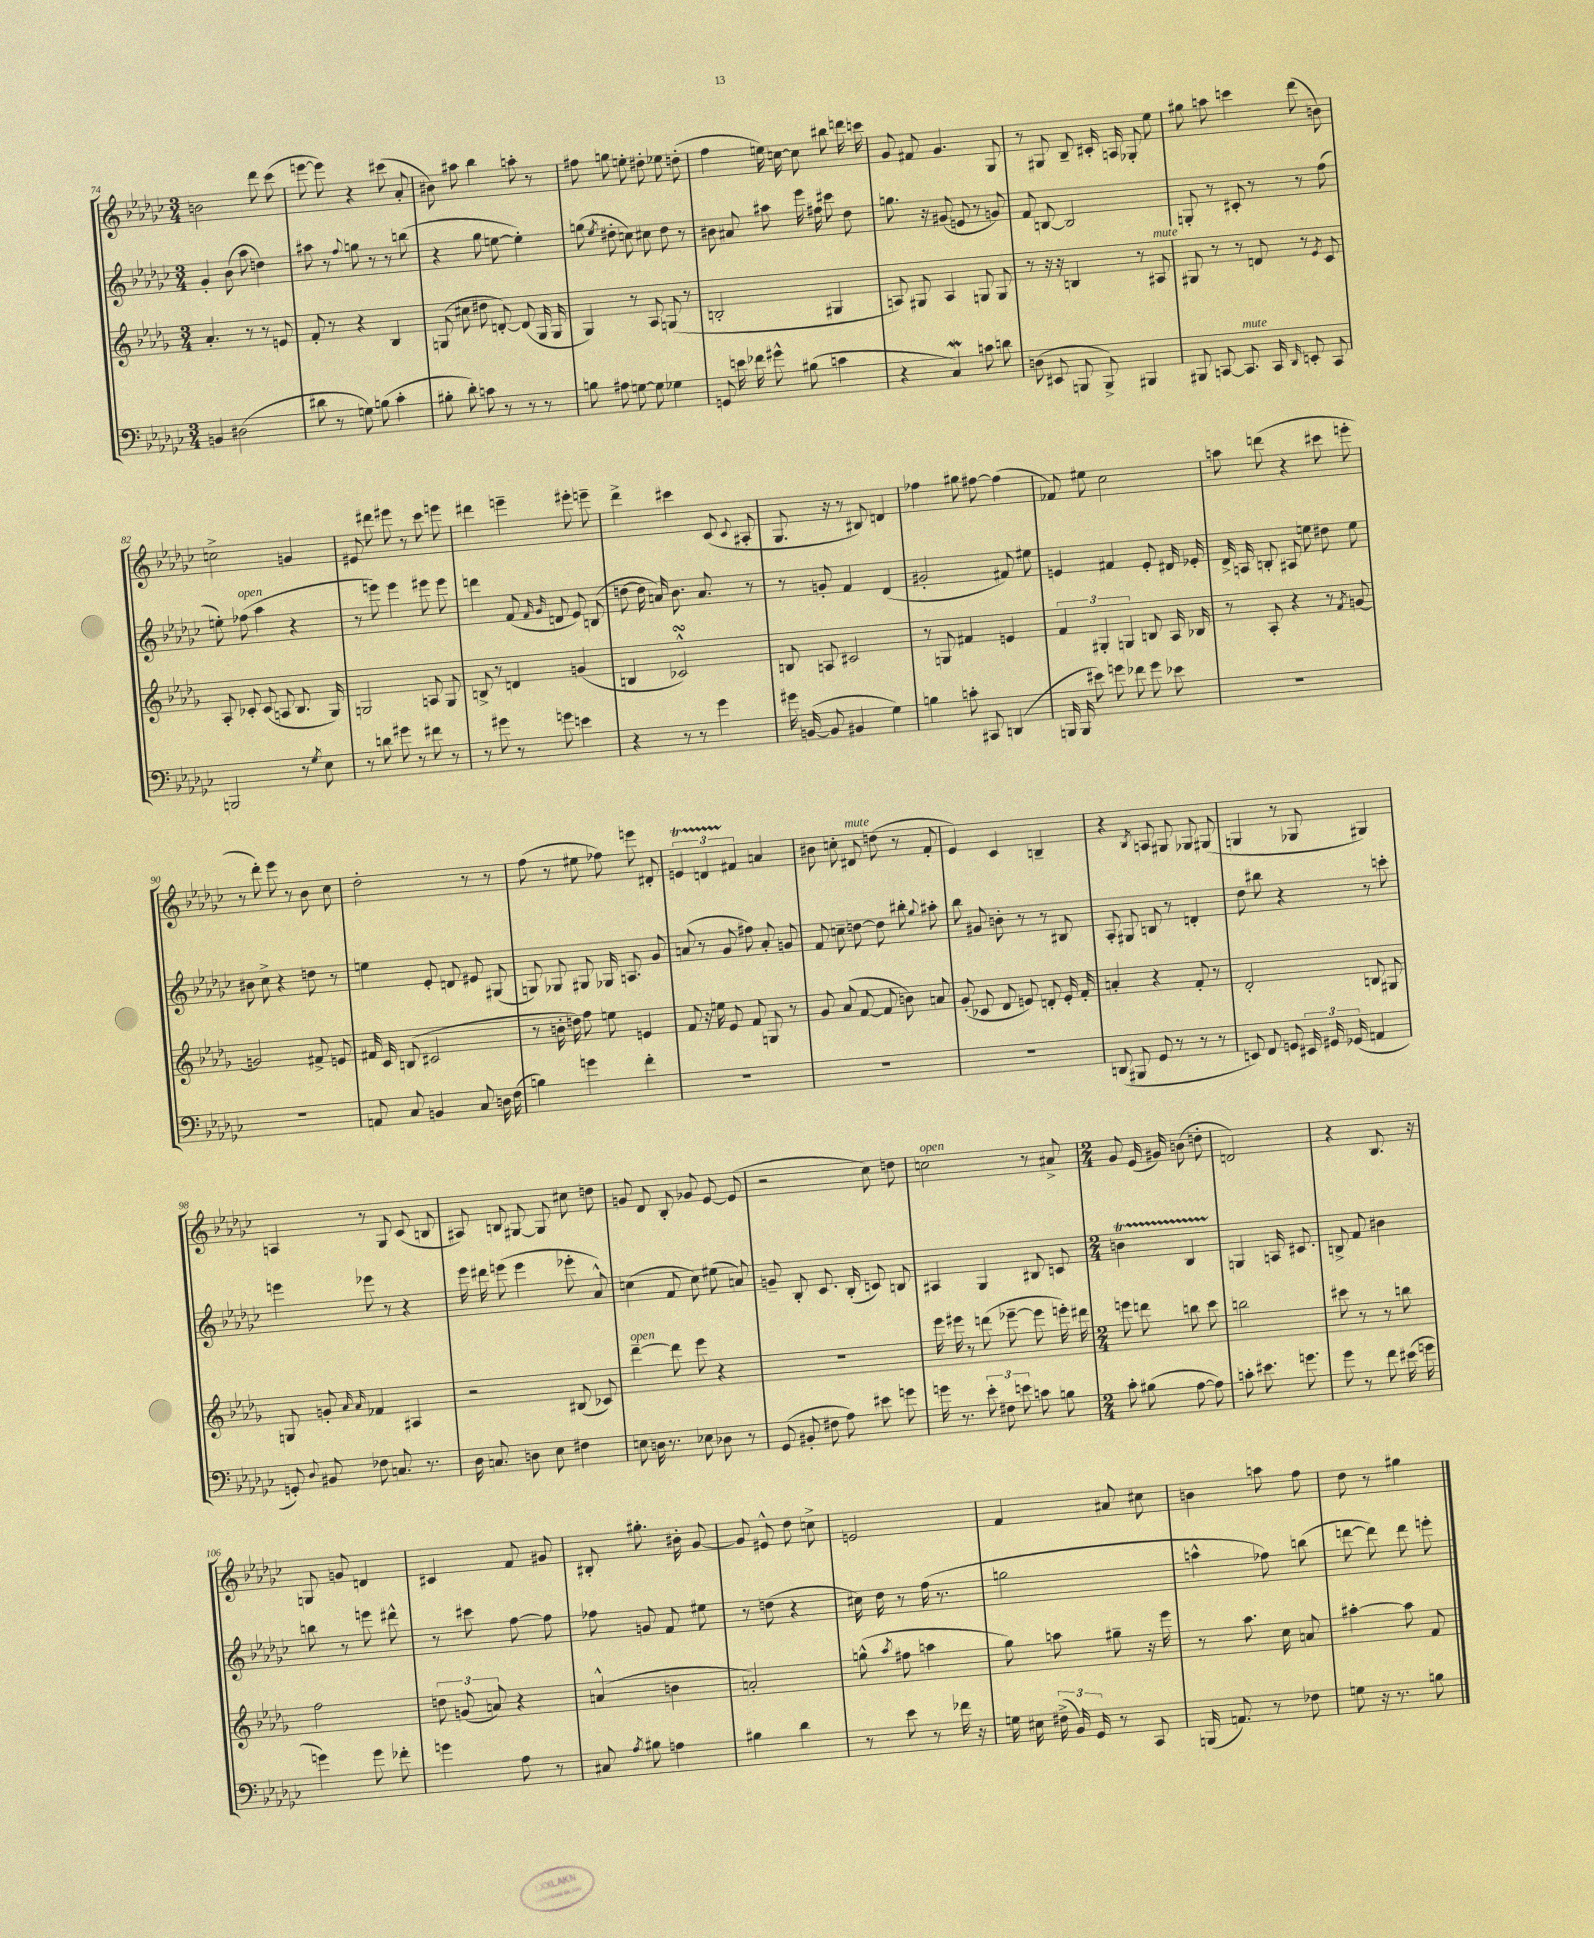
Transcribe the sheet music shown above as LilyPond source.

<<
\new StaffGroup <<
\new Staff = "s0" {
    \clef treble \key ges \major \numericTimeSignature \time 3/4
    \autoBeamOff b'2 des'''8 ces'''8( |
    e'''8~ e'''8) r4 cis'''8( aes'8-. |
    bis'8) ais''8 bes''4 a''8-. r8 |
    fis''8 g''8 e''8-. dis''8-. ees''8 d''8-.( |
    f''4 e''16) c''16~ c''8 bis''8 d'''16 c'''16 |
    ges'8 fis'8 ges'4. ges8 |
    r8 gis8 bes8-- cis'16-. a16 ges8-. ees''8 |
    gis''8 a''8 c'''4 des'''8( b'8) |
    c''2-> g'4 |
    eis'8 dis'''8 eis'''8 r8 ces'''8 e'''8 |
    dis'''4 e'''4-- eis'''8-. e'''8-- |
    des'''4-> cis'''4 ces'8( \appoggiatura { ces'8 } ais8-. |
    ges8. r16 r8 bis8) d'4 |
    fes''4 gis''8 fis''8~ fis''4( |
    fes'8) eis''8 ces''2 |
    a''8 d'''8( r4 cis'''8 e'''8-. |
    r8 des'''8-.) ees'''8 r8 bes'8 ces''8 |
    des''2-. r8 r8 |
    f''8( r8 eis''8 fes''8) e'''8 dis'8-. |
    \tuplet 3/2 { e'4\startTrillSpan d'4 fis'4\stopTrillSpan } a'4 |
    bis'8 c''8-. dis'8^\markup { \italic "mute" } d''8( r8 f'8-. |
    ees'4) ces'4 b4-- |
    r4 \acciaccatura { bes8 } a8 gis8 ges8 gis8( |
    g4 r8 ges8 gis4) |
    a4 r8 ges8 ces'8( b8 |
    ais8) b8 gis8~ gis8 cis''8 d''8 |
    g'8 des'8 bes8-. ges'8 ees'8~ ees'8( |
    r2 ces''8) d''8 |
    c''2^\markup { \italic "open" } r8 ais'8-> |
    \numericTimeSignature \time 2/4 ges'8 ees'16( gis'16) b'8( d''8-. |
    d'2) |
    r4 bes8. r16 |
    g8 g'8 d'4 |
    cis'4 f'8 gis'8 |
    bis8-. gis''8.-. bis'16-. ges'8~ |
    ges'8 eis'8-^ des''8 c''8-> |
    e'2 |
    f'4 ais'8 cis''8 |
    b'4 a''8 f''8 |
    des''8 r8 gis''4 \bar "|." |
}
\new Staff = "s1" {
    \clef treble \key ges \major \numericTimeSignature \time 3/4
    \autoBeamOff ges'4-. bes'8( aes''8 d''4) |
    ais''8 r8 \appoggiatura { f''8 } g''8 r8 r8 b''8( |
    r4 ges''8 e''8~ e''4-.) |
    g''8( \acciaccatura { ees''8 } dis''8-. c''8) cis''8 dis''8 r8 |
    bis'8 ais'8 ais''8 ees'''16 fis''16 cis'''8 des''8 |
    g''8. r16 gis'8( e'8 r8 g'8) |
    f'8 b8~ b2 |
    g8-. r8 cis'8-. r8 r8 f''8( |
    e''8-.) fes''8^\markup { \italic "open" }( aes''4 r4 |
    r8 e'''8) e'''4 eis'''8 eis'''8 |
    d'''4 f'8( \grace { f'16 ges'16 } d'8 ees'8) b8( |
    d''8~ d''16 a'16) bes'8. a'8. r8 |
    r8 g'8-. f'4 des'4( |
    gis'2-. fis'8) eis''8 |
    e'4 fis'4 e'8-. dis'16 ees'16-. |
    des'16-> a16 b8-. ais8 e''8 dis''8 e''8 |
    bis'8 ces''8-> r4 d''8 r8 |
    e''4 ees'8-. d'8 eis'8 gis8( |
    g8) ges8 gis8 ges16 a8. ges'8 |
    a'8( r8 ges'8 fis''8) a'8-. g'8 |
    f'8 c''8-- d''8~ d''8 bis''8-. \appoggiatura { ges''8 } ais''8-. |
    bes''8 gis'8 b'8-. r8 r8 bis8 |
    aes8-. gis8 b8 r8 d'4-. |
    des''8 bis''8 r4 r8 c'''8-. |
    e'''4 ees'''8 r8 r4 |
    ees'''16 dis'''16 e'''8( e'''4 ees'''8-. aes'8-^) |
    c''4( f'8 c''8) eis''8( a'8) |
    g'8-- bes8-. ces'8. bes16-.( c'8) b8 |
    ais4 ges4 bis8 c'8 |
    \numericTimeSignature \time 2/4 b'4\startTrillSpan bes4 |
    g4\stopTrillSpan a16 cis'8. |
    b8-> f'8 bis'4 |
    b''8 r8 e'''8 dis'''8-^ |
    r8 cis'''8 f''8~ f''8 |
    fes''8 g'8 f'8 eis''8 |
    r8 d''8( r4 |
    cis''16) des''16 r8 f''16( r8. |
    g''2 |
    a''4-^ fes''8) b''8( |
    d'''8~ d'''8) d'''8 e'''8-. \bar "|." |
}
\new Staff = "s2" {
    \clef treble \key des \major \numericTimeSignature \time 3/4
    \autoBeamOff aes'4.-. r8 r8 e'8 |
    f'8-. r8 r4 bes4 |
    g8( cis''8 dis''8 d'8~-.) d'8( g16 g16 |
    ges4) r8 aes8 g8( r8 |
    b2-. gis4 |
    a8) gis8 a4 g8 g8 |
    r8 r16 r16 b4 r8 ais8^\markup { \italic "mute" } |
    gis8 r8 r8 d'8 r8 \acciaccatura { ees'8 } c'8 |
    aes8-. ces'8-. ces'8( a8 bes8. ges16) |
    g2 a8 g8 |
    b8-> r8 d'4 g'4( |
    b4 ces'2-^\turn) |
    b8 a8 cis'2 |
    r8 g8 fis'4 e'4 |
    \tuplet 3/2 { f'4 gis4-. g4 } b8 aes16 bes16 |
    r8 aes8-. r4 r8 \acciaccatura { f'8 } g'8~ |
    g'2 fis'8-> e'8 |
    fis'16 c'16 b8( cis'2 |
    r8 b'16-. d''16) f''8 e''8 e'4 |
    f'8 r16 e''16 ees'8 f'8 g8 r8 |
    ges'8 aes'8( f'8~ f'8 b'8) a'8 |
    ges'8-.( ces'8 des'8 e'8) d'8-. e'16-. f'16-. |
    a'4-. r4 f'8-. r8 |
    des'2-. b8 gis8 |
    g8 g'8-. \grace { aes'16 aes'16 } fes'4 ais4 |
    r2 bis8( ces'8) |
    des'''4~--^\markup { \italic "open" } des'''8 ees'''8 r4 |
    R2. |
    ees'''16 eis'''16 r8 d'''8( ees'''8~-- ees'''8 e'''16-.) dis'''16 |
    \numericTimeSignature \time 2/4 e'''8 d'''8 b''8 c'''8 |
    b''2 |
    cis'''8 r8 r8 b''8 |
    f''2 |
    \tuplet 3/2 { d''8 g'8( a'8) } r4 |
    a'4-^( b'4 |
    a'2-.) |
    g''8-^( \acciaccatura { aes''8 } fis''8 a''4 |
    ges''8) a''8 gis''8-- r16 ees'''16 |
    r8 aes''8. c''16 a'8 |
    ais''4~-. ais''8 f'8 \bar "|." |
}
\new Staff = "s3" {
    \clef bass \key ges \major \numericTimeSignature \time 3/4
    \autoBeamOff b,4 dis2( |
    dis'8 r8 g8) b8( ces'4-. |
    bis8-. des'8-.) c'8 r8 r8 r8 |
    b8 ais8 g8~ g8 ges4 |
    g,8 e'16 fes'16 gis'8-^ bis8( c'4 |
    r4 ces4\mordent) c'8 d'8 |
    d8( eis,8 b,,8 b,,8->) bis,,4 |
    bis,,8 c,8~ c,8.^\markup { \italic "mute" } c,16 \grace { des,16 } e,8-. c,8 |
    b,,2 r8 \acciaccatura { ges8 } ees8 |
    r8 d'8 gis'8 r8 fis'8 r8 |
    r8 gis'8 r8 g'8 e'4 |
    r4 r8 r8 ges'4 |
    gis'16 b,16~( b,8 bis,4 ges4) |
    b4 c'8-. cis,8 d,4( |
    b,,16 b,,16 eis'8) g'8 fes'8 g'8 ees'8 |
    R2. |
    R2. |
    a,8 ces8 b,4 ces8 d16 f16( |
    b4) g'4 f'4-. |
    R2. |
    R2. |
    R2. |
    d,8( bis,,8 ges,8 r8 r8 r8 |
    e,8) f,8 g,8 \tuplet 3/2 { eis,16 gis,16 ges,16( } a,4 |
    g,8-.) \appoggiatura { des8 } bis,8 fes8 c8. r8. |
    des16 c8. d8 ees8 fis4 |
    e8 d16 r8. ees8 des8 r8 |
    ges,8( bis,8-. fis8 aes8) eis'8 g'8 |
    g'16 r8. \tuplet 3/2 { ees'8-. fis8 e'8 } c'8 b8 |
    \numericTimeSignature \time 2/4 ces'8-. bis8( aes8~ aes8) |
    c'8-. eis'8. g'8. |
    ges'8 r8 f'8 eis'16( g'16 |
    g'4) g'8 fes'8-. |
    g'4 aes8 r8 |
    cis8 \acciaccatura { aes8 } bis8 a4 |
    bis4 des'4 |
    r8 ees'8 r8 fes'16 r16 |
    g16 eis16 \tuplet 3/2 { fis16->( bes,16) ges,16 } r8 ces,8 |
    b,,16( a,8.) r8 fes8 |
    g8 r16 r8. b8 \bar "|." |
}
>>
>>
\layout { \context { \Score currentBarNumber = #74 } }
